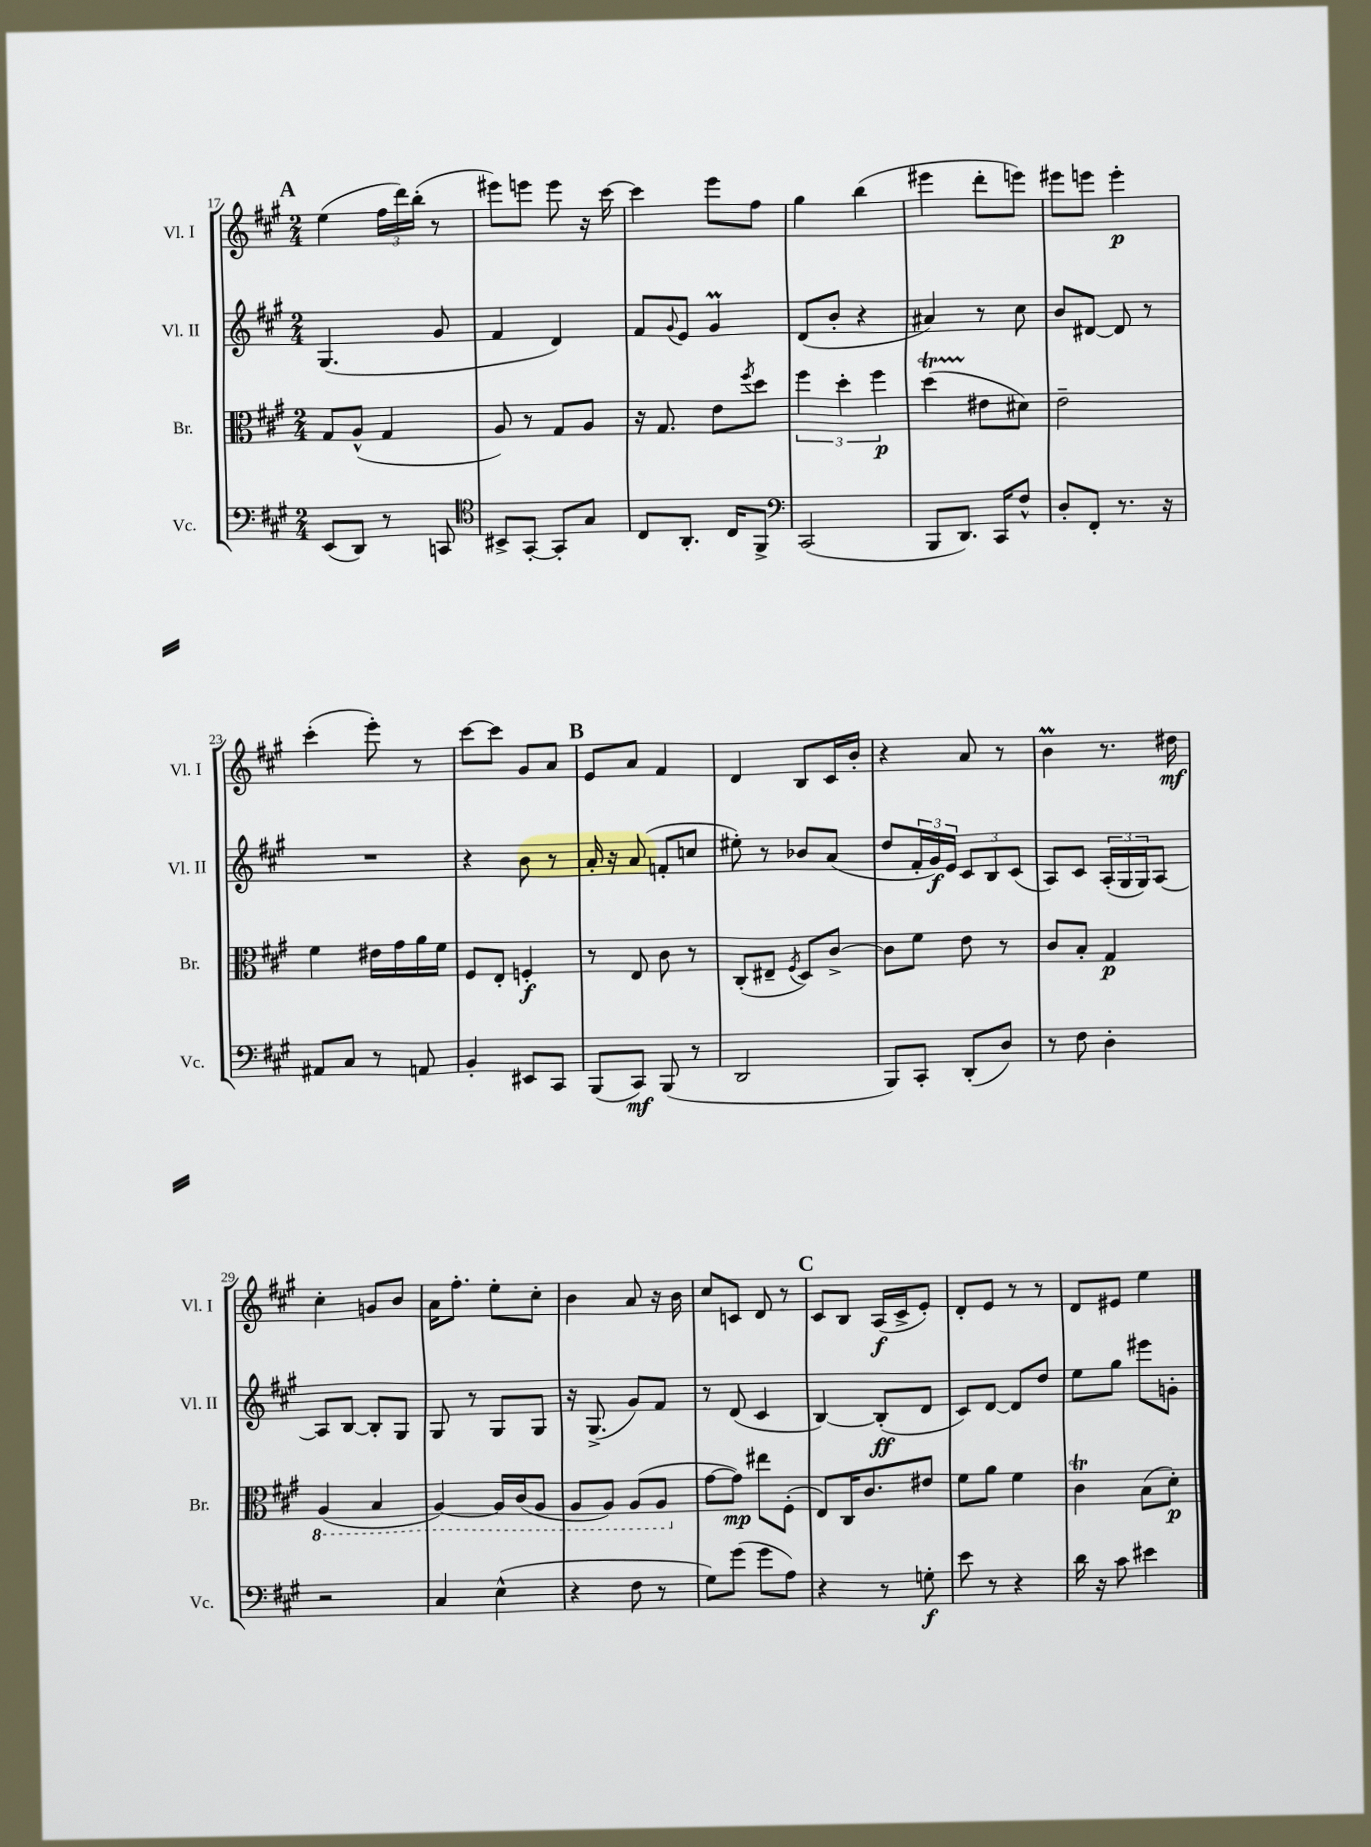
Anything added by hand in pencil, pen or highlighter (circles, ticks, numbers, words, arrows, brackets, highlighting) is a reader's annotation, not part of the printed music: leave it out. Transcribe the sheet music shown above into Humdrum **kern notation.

**kern	**dynam	**kern	**dynam	**kern	**dynam	**kern	**dynam
*part4	*part4	*part3	*part3	*part2	*part2	*part1	*part1
*staff4	*staff4	*staff3	*staff3	*staff2	*staff2	*staff1	*staff1
*I"Vc.	*	*I"Br.	*	*I"Vl. II	*	*I"Vl. I	*
*I'Vc.	*	*I'Br.	*	*I'Vl. II	*	*I'Vl. I	*
*clefF4	*	*clefC3	*	*clefG2	*	*clefG2	*
*k[f#c#g#]	*	*k[f#c#g#]	*	*k[f#c#g#]	*	*k[f#c#g#]	*
*M2/4	*	*M2/4	*	*M2/4	*	*M2/4	*
!!LO:REH:place=s1:t=A
=17	=17	=17	=17	=17	=17	=17	=17
(8EE/L	.	8G#/L	.	(4.G#/	.	(4ee\	.
8DD/J)	.	(8A^^/J	.	.	.	.	.
8r	.	4G#/	.	.	.	24ff#\LL	.
.	.	.	.	.	.	24ddd\)	.
.	.	.	.	.	.	(24bb'\JJ	.
8CCn/	.	.	.	8g#/	.	8r	.
=18	=18	=18	=18	=18	=18	=18	=18
*clefC4	*	*	*	*	*	*	*
8BB#X^/L	.	8A/)	.	4f#/	.	8eee#X\L)	.
[8GG#'/J	.	8r	.	.	.	8eeen\J	.
8GG#'/L]	.	8G#/L	.	4d/)	.	8eee\	.
8G#/J	.	8A/J	.	.	.	16r	.
.	.	.	.	.	.	[16ccc#\	.
=19	=19	=19	=19	=19	=19	=19	=19
8C#/L	.	16r	.	8f#/L	.	4ccc#\]	.
.	.	8.G#/	.	.	.	.	.
.	.	.	.	8qqg#/	.	.	.
8.AA'/J	.	.	.	8e/J	.	.	.
.	.	8e\L	.	4g#m/	.	8eee\L	.
16C#/KL	.	.	.	.	.	.	.
.	.	8qff#/	.	.	.	.	.
8FF#^/J	.	8dd\J	.	.	.	8ff#\J	.
=20	=20	=20	=20	=20	=20	=20	=20
*clefF4	*	*	*	*	*	*	*
(2CC#/	.	6ff#\	.	(8d/L	.	4gg#\	.
.	.	.	.	8b'/J	.	.	.
.	.	6dd'\	.	.	.	.	.
.	.	.	.	4r	.	(4bb\	.
.	.	6ff#\	p	.	.	.	.
=21	=21	=21	=21	=21	=21	=21	=21
8BBB/L	.	(4ddT\	.	4a#X/)	.	4eee#X\	.
8.DD/J)	.	.	.	.	.	.	.
.	.	8e#X\L	.	8r	.	8ddd'\L	.
16CC#/KL	.	.	.	.	.	.	.
8F#^^/J	.	8d#X\J)	.	8cc#\	.	8eeen\J)	.
=22	=22	=22	=22	=22	=22	=22	=22
8D'/L	.	2e~\	.	8b/L	.	8eee#X\L	.
8FF#'/J	.	.	.	[8d#X/J	.	8eeen\J	.
8.r	.	.	.	8d#/]	.	4eee'\	p
.	.	.	.	8r	.	.	.
16r	.	.	.	.	.	.	.
!!LO:LB:g=z
=23	=23	=23	=23	=23	=23	=23	=23
8AA#X/L	.	4f#\	.	2r	.	(4ccc#'\	.
8C#/J	.	.	.	.	.	.	.
8r	.	16e#X\LL	.	.	.	8eee'\)	.
.	.	16g#\	.	.	.	.	.
8AAn/	.	16a\	.	.	.	8r	.
.	.	16f#\JJ	.	.	.	.	.
=24	=24	=24	=24	=24	=24	=24	=24
4BB'/	.	8F#/L	.	4r	.	[8ccc#\L	.
.	.	8E'/J	.	.	.	8ccc#\J]	.
8EE#X/L	.	4Fn'/	f	8b\	.	8g#/L	.
8CC#/J	.	.	.	8r	.	8a/J	.
!!LO:REH:place=s1:t=B
=25	=25	=25	=25	=25	=25	=25	=25
(8BBB/L	.	8r	.	16a'/	.	8e/L	.
.	.	.	.	16r	.	.	.
8CC#/J)	mf	8E/	.	(8a/	.	8a/J	.
(8BBB/	.	8c#\	.	8fn'/L	.	4f#/	.
8r	.	8r	.	8ccn/J	.	.	.
=26	=26	=26	=26	=26	=26	=26	=26
2DD/	.	(8C#'/L	.	8ee#X'\)	.	4d/	.
.	.	8E#X~/J	.	8r	.	.	.
.	.	8qF#/	.	.	.	.	.
.	.	8D/L)	.	8b-X/L	.	8B/L	.
.	.	[8c#^/J	.	(8a/J	.	16c#/L	.
.	.	.	.	.	.	16b'/JJ	.
=27	=27	=27	=27	=27	=27	=27	=27
8BBB/L)	.	8c#\L]	.	8dd/L	.	4r	.
8CC#'/J	.	8f#\J	.	24f#'/L	.	.	.
.	.	.	.	24g#/)	f	.	.
.	.	.	.	24e/JJ	.	.	.
(8DD'/L	.	8e\	.	12c#/L	.	8a/	.
.	.	.	.	12B/	.	.	.
8D/J)	.	8r	.	.	.	8r	.
.	.	.	.	(12c#/J	.	.	.
=28	=28	=28	=28	=28	=28	=28	=28
8r	.	8c#/L	.	8A/L)	.	4bM\	.
8F#\	.	8B'/J	.	8c#/J	.	.	.
4D'\	.	4G#/	p	(24A'/LL	.	8.r	.
.	.	.	.	24G#/	.	.	.
.	.	.	.	24G#/J)	.	.	.
.	.	.	.	[8A/J	.	.	.
.	.	.	.	.	.	16dd#X\	mf
!!LO:LB:g=z
=29	=29	=29	=29	=29	=29	=29	=29
*	*	*8ba	*	*	*	*	*
2r	.	(4AA/	.	8A/L]	.	4cc#'\	.
.	.	.	.	[8B/J	.	.	.
.	.	4BB/	.	8B'/L]	.	8gn/L	.
.	.	.	.	8G#/J	.	8b/J	.
=30	=30	=30	=30	=30	=30	=30	=30
4C#/	.	[4AA/)	.	8G#/	.	16a\KL	.
.	.	.	.	.	.	8.ff#'\J	.
.	.	.	.	8r	.	.	.
(4E^^\	.	16AA/LL]	.	8G#/L	.	8ee'\L	.
.	.	(16C#/J	.	.	.	.	.
.	.	8AA/J	.	8G#/J	.	8cc#'\J	.
=31	=31	=31	=31	=31	=31	=31	=31
4r	.	8AA/L	.	16r	.	4b\	.
.	.	.	.	(8.G#^/	.	.	.
.	.	8AA/J)	.	.	.	.	.
8F#\	.	(8AA/L	.	8g#/L)	.	8a/	.
8r	.	8AA/J	.	8f#/J	.	16r	.
.	.	.	.	.	.	16b\	.
=32	=32	=32	=32	=32	=32	=32	=32
*	*	*X8ba	*	*	*	*	*
8G#\L)	.	[8g#\L	.	8r	.	8cc#/L	.
(8g#\J	.	8g#\J])	mp	(8d/	.	8cn/J	.
8g#\L	.	8ee#X\L	.	4c#/	.	8d/	.
8A\J)	.	(8F#'\J	.	.	.	8r	.
!!LO:REH:place=s1:t=C
=33	=33	=33	=33	=33	=33	=33	=33
4r	.	8E/L)	.	[4B/)	.	8c#/L	.
.	.	16C#/K	.	.	.	8B/J	.
.	.	8.c#/	.	.	.	.	.
8r	.	.	.	(8B'/L]	ff	(16A/LL	f
.	.	.	.	.	.	16c#^/J	.
8Gn'\	f	8e#X/J	.	8d/J	.	8e'/J)	.
=34	=34	=34	=34	=34	=34	=34	=34
8e\	.	8f#\L	.	8c#/L)	.	8d'/L	.
8r	.	8a\J	.	[8d/J	.	8e/J	.
4r	.	4f#\	.	8d/L]	.	8r	.
.	.	.	.	8dd/J	.	8r	.
=35	=35	=35	=35	=35	=35	=35	=35
16d\	.	4c#t\	.	8ee\L	.	8d/L	.
16r	.	.	.	.	.	.	.
8c#\	.	.	.	8gg#\J	.	8e#X/J	.
4e#X\	.	(8B\L	.	8eee#X\L	.	4ee\	.
.	.	8d'\J)	p	8gn'\J	.	.	.
==	==	==	==	==	==	==	==
*-	*-	*-	*-	*-	*-	*-	*-
